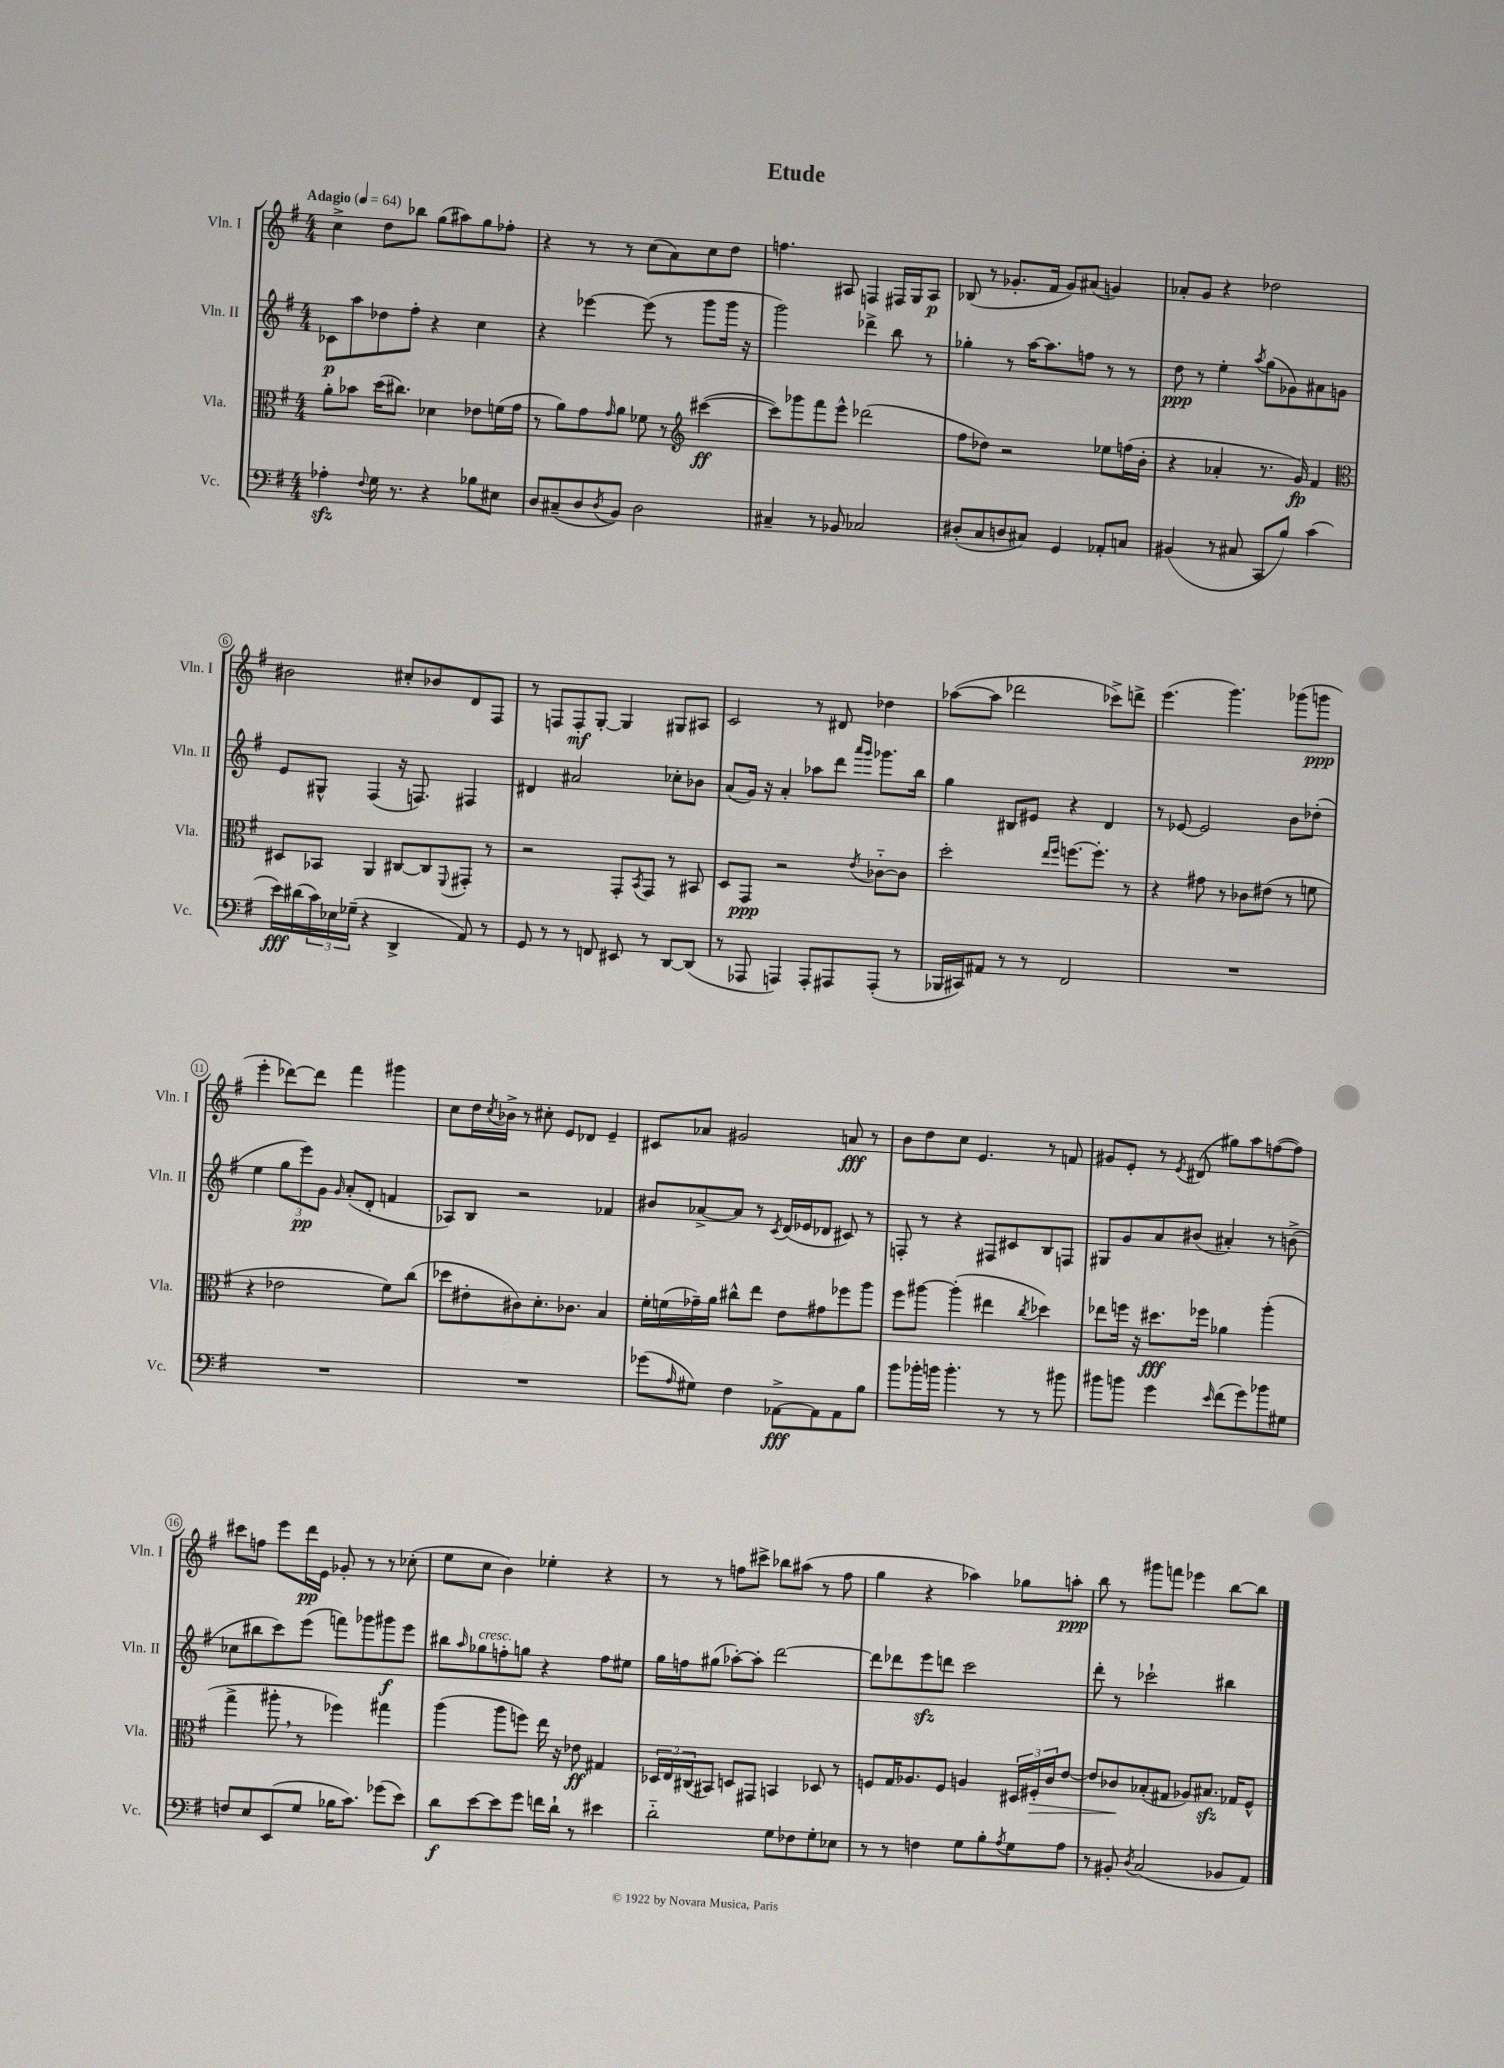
\header { title = "Etude" }
<<
\new StaffGroup <<
\new Staff = "s0" \with { instrumentName = "Vln. I" shortInstrumentName = "Vln. I" } {
    \clef treble \key g \major \numericTimeSignature \time 4/4 \tempo "Adagio" 4 = 64
    c''4-> d''8 bes''8 g''8( ais''8) g''8 fes''8-. |
    r4 r8 r8 c''8( a'8) c''8 d''8 |
    f''4. ais8 f4 fis16 g16 ais8\p |
    bes8( r8 ges'8.-. fis'16 ges'8) ais'8( g'4) |
    aes'8-. g'8 r4 des''2 |
    bis'2 cis''8-. bes'8 d'8 fis8 |
    r8 f8 f8-.\mf g8~-. g4 gis8 ais8 |
    c'2 r8 dis'8 des''4 |
    aes''8~( aes''8 des'''2 ces'''8->) d'''8-> |
    e'''4.( g'''4.) ges'''8( g'''8\ppp |
    e'''4-. des'''8~) des'''8 fis'''4 gis'''4 |
    c''8 d''16 \acciaccatura { c''8 } bes'16-> r8 cis''8-. e'8 des'8 e'4-- |
    cis'8 aes'8 gis'2 a'8\fff r8 |
    b'8 d''8 c''8 e'4. r8 f'8 |
    gis'8 e'8-. r8 \acciaccatura { e'8 } dis'8( gis''8) a''8 f''8~( f''8) |
    cis'''8 f''8 e'''8 d'''16\pp e'16 ges'8-. r8 r8 ces''8-.( |
    e''8 c''8 b'4) ees''4-. r4 |
    r8 r8 f''8 cis'''8-> bes''8 ais''8( r8 f''8 |
    g''4 r4 aes''4) ges''8 a''8-.\ppp |
    b''8 r8 gis'''8 f'''8 ees'''4 b''8~ b''8 \bar "|." |
}
\new Staff = "s1" \with { instrumentName = "Vln. II" shortInstrumentName = "Vln. II" } {
    \clef treble \key g \major \numericTimeSignature \time 4/4
    ces'8\p a''8 des''8 fis''8-. r4 c''4 |
    r4 ees'''4~ ees'''8( r8 g'''8 g'''16 r16 |
    g'''2) des'''4-> b''8 r8 |
    ges''4-. r8 a''16~ a''8. f''8 r8 r8 |
    d''8\ppp r8 e''4-. \acciaccatura { a''8 } g''8( ges'8) ais'8 g'8 |
    e'8 gis8-^ fis4( r16 f8.) fis4 |
    dis'4 ais'2 ces''8-. bes'8 |
    a'8( g'16) r16 a'4-. aes''8 d'''8 \grace { a'''16 g'''16 } ges'''8. b''16 |
    g''4 bis8 eis'8 r4 d'4 |
    r8 ees'8~ ees'2 b'8 des''8-.( |
    e''4 \tuplet 3/2 { g''8 e'''8\pp) g'8 } \grace { g'16 } a'8-.( d'8-. f'4 |
    aes8) b8 r2 fes'4 |
    bis'8 aes'8~-> aes'8 r8 \acciaccatura { c'8 } d'16( ees'16 des'8 cis'8) r8 |
    f8-. r8 r4 fis8 cis'8 b8 f8 |
    gis8 g'8 a'8 bis'8( ais'4-.) r8 b'8->( |
    ces''8 bis''8 c'''8) e'''8( f'''8) ges'''8 gis'''8\f e'''8 |
    bis''8 \grace { a''16 } ges''8^\markup { \italic "cresc." } f''8-. g''8 r4 f''8 eis''8 |
    g''16 f''16 gis''8( aes''8~-.) aes''8-. d'''2~ |
    d'''8 des'''8 e'''8\sfz d'''8 c'''2 |
    d'''8-. r8 ces'''2-! bis''4 \bar "|." |
}
\new Staff = "s2" \with { instrumentName = "Vla." shortInstrumentName = "Vla." } {
    \clef alto \key g \major \numericTimeSignature \time 4/4
    a'8-. bes'8 d''16( cis''8.) des'4 ees'8 f'16( g'16 |
    r8 a'8) g'8 \grace { g'16 } a'8 fes'8 r8 \clef treble cis'''4~\ff( |
    cis'''8) ges'''8 fis'''8 e'''8-^ des'''2( |
    fis''8 des''8) r2 ees''8 f''16( b'16-. |
    r4 aes'4-. r8. g'16\fp) fis'4 |
    \clef alto dis8 bes,8 a,4 cis8~ cis8 \appoggiatura { fis,8 } gis,8-. r8 |
    r2 g,8-. \acciaccatura { b,8 } g,8 r8 bis,8 |
    d8 g,8\ppp r2 \acciaccatura { e'8 } ces'8~-_ ces'8 |
    d''2-. \grace { e''16 fis''16 } f''8.~ f''8.-. r8 |
    r4 gis'8 r8 ces'8 eis'8( r8 f'8 |
    r4 ees'2 fis'8) c''8( |
    des''8 eis'8-. cis'8) d'8.-. ces'8. b4 |
    fis'16-. f'16( ges'16--) a'16 cis''8-^ e''8 e'8 gis'8 fes''8 a''8 |
    fis''8 ais''8~ ais''4-.( eis''4 \acciaccatura { c''8 } des''4) |
    ees''8 f''16 r16 dis''8.\fff fes''16 aes'4 a''4-.( |
    g''4-> ais''8-. \breathe r8 fes''4) gis''4 |
    a''4( a''8 f''8) e''16 r16 ees'8\ff gis4 |
    \tuplet 3/2 { des16 e16 cis16( } bis,8) d8 gis,8 b,4 des8 r8 |
    f8 g16 aes8. f8 a4 \tuplet 3/2 { dis16 fis16-.\> c'16 } e'8~ |
    e'8 ces'8\! bes8-.( gis8 aes8) bis8.\sfz ges16 fis8-^ \bar "|." |
}
\new Staff = "s3" \with { instrumentName = "Vc." shortInstrumentName = "Vc." } {
    \clef bass \key g \major \numericTimeSignature \time 4/4
    aes4-.\sfz \appoggiatura { fis8 } g16 r8. r4 bes8 eis8 |
    d8 cis8--( d8 \acciaccatura { d8 } b,8) d2 |
    cis4-- r8 bes,8 ces2 |
    dis8-.( c8 d8 cis8) g,4 aes,8-. c8 |
    bis,4( r8 cis8 c,8 b8) c'4( |
    e'16\fff) dis'16( \tuplet 3/2 { c'16) ees16 ges16--( } r4 d,4-> a,8) r8 |
    g,8 r8 r8 f,8 eis,8 r8 d,8~ d,8( |
    r8 aes,,8 a,,4) a,,8-. ais,,8 ais,,8-.( r8 |
    bes,,16 cis,16) ais,8 r8 r8 fis,2 |
    R1 |
    R1 |
    R1 |
    ges'8( \grace { a16 } gis8) fis4 aes,8~->\fff aes,8 aes,8 b8 |
    b'8 bes'16-. b'16 b'4.-. r8 r8 bis'8 |
    bis'8 b'8 g'4 \grace { e'16 } fis'8( g'8) bes'8 gis8 |
    f8 e8 e,8( g8 bes16 c'8.) ges'8( e'8) |
    d'8\f e'8~ e'8 g'8 f'16 d'16-! r8 eis'4 |
    d'2-_ g8 fes8 g8-. ees8 |
    r8 r8 f4 g8 b8-. \acciaccatura { a8 } g8 a8 |
    r8 bis,8-. \acciaccatura { d8 } c2( bes,8 a,8) \bar "|." |
}
>>
>>
\layout { \context { \Score \override BarNumber.stencil = #(make-stencil-circler 0.1 0.3 ly:text-interface::print) } }
